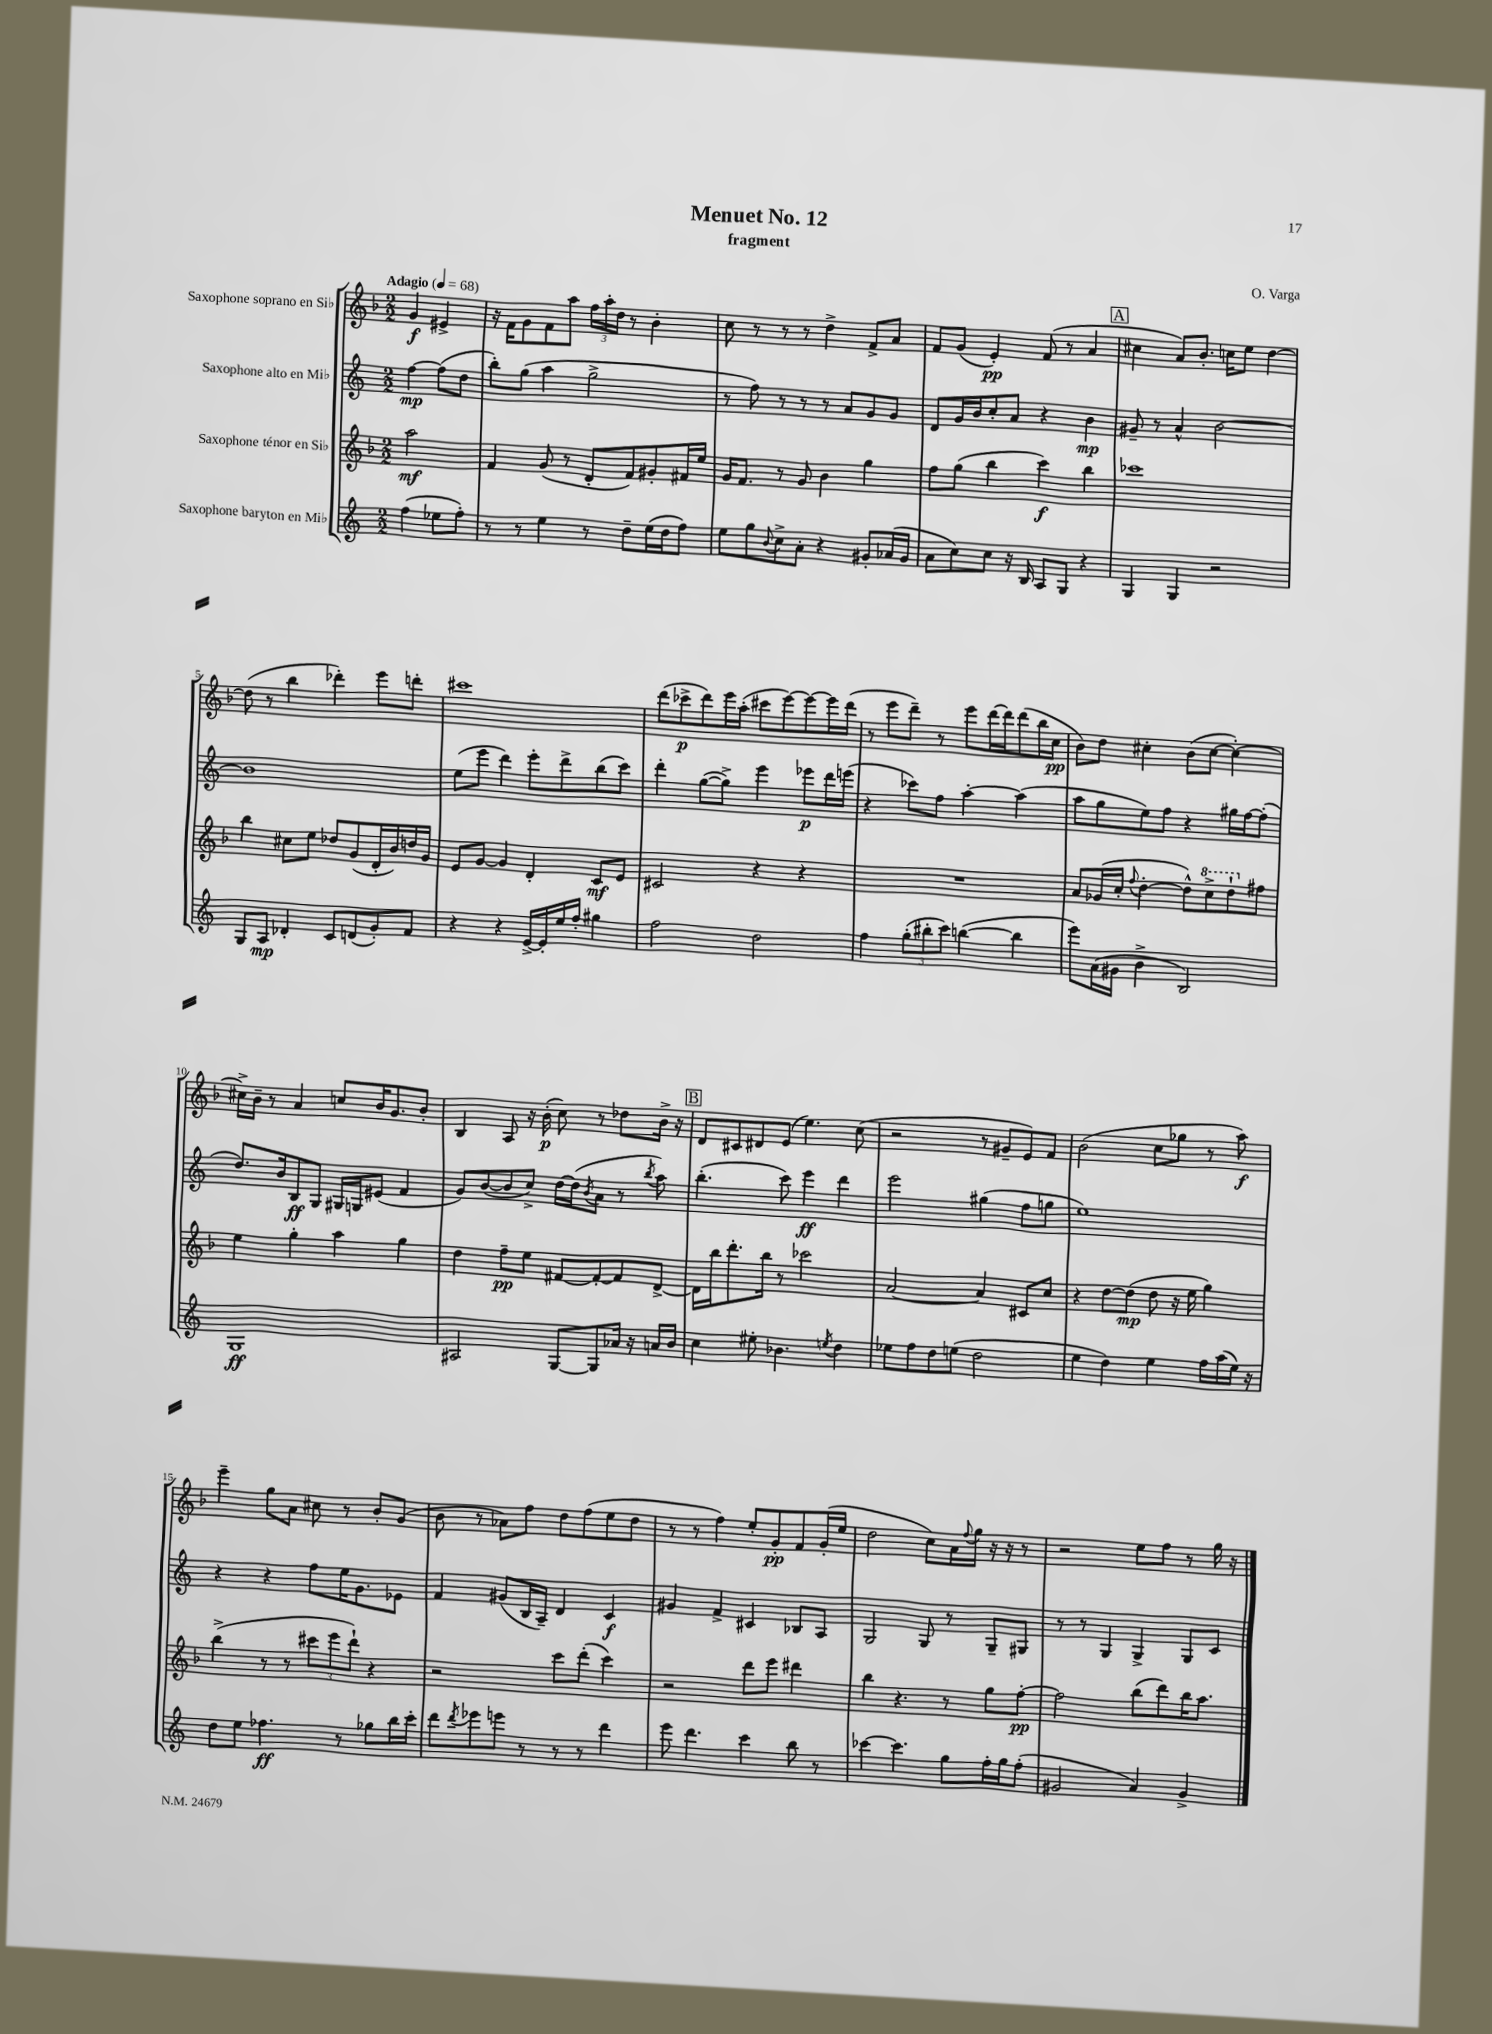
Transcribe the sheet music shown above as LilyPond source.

\header { title = "Menuet No. 12" composer = "O. Varga" subtitle = "fragment" }
<<
\new StaffGroup <<
\new Staff = "s0" \with { instrumentName = "Saxophone soprano en Sib" } {
    \clef treble \key f \major \numericTimeSignature \time 2/2 \partial 2 \tempo "Adagio" 4 = 68
    g'4\f eis'4-> |
    r16 f'16 g'8 f'8 a''8 \tuplet 3/2 { f''16 a''16-. d''16 } r8 bes'4-. |
    c''8 r8 r8 r8 d''4-> f'8-> a'8 |
    f'8 g'8( e'4-.\pp) f'8( r8 a'4 |
    \mark \markup { \box "A" } cis''4 a'8) bes'8.-. c''16 e''8 d''4~ |
    d''8( r8 bes''4 des'''4-.) e'''8 d'''8-. |
    cis'''1 |
    d'''8( ces'''8->\p d'''8) e'''16 a''16-.( cis'''8 e'''8~) e'''8~ e'''16 d'''16( |
    r8 e'''8 d'''8--) r8 e'''8 d'''16~ d'''16 d'''8( bes''16 c''16\pp |
    bes'8) d''8 cis''4-. bes'8( cis''8~ cis''4~-.) |
    cis''16-> bes'16-- r8 a'4 c''8 bes'16 g'8. bes'8-. |
    bes4 a8 r16 bes'16-.\p( c''8) r8 des''8 bes'16-> r16 |
    \mark \markup { \box "B" } d'8 cis'8 dis'8 e'8( e''4.) c''8( |
    r2 r8 gis'8-- e'8) f'8 |
    bes'2( c''8 ges''8 r8 a''8\f) |
    e'''4-- g''8 a'8 cis''8 r8 bes'8-. g'8( |
    bes'8 r8 aes'8) f''8 d''8 f''8( e''8 d''8 |
    r8 r8 f''4) e''8-. g'8-.\pp f'8 g'16-.( e''16 |
    d''2 c''8) a'16 \appoggiatura { f''8 } g''16 r16 r16 r8 |
    r2 e''8 f''8 r8 g''16 r16 \bar "|." |
}
\new Staff = "s1" \with { instrumentName = "Saxophone alto en Mib" } {
    \clef treble \key c \major \numericTimeSignature \time 2/2 \partial 2
    f''4~\mp f''8( d''8 |
    b''8-.) g''8( a''4 g''2-> |
    r8 f''8) r8 r8 r8 a'8 g'8 g'8 |
    d'8 g'16 b'16 c''8-. a'8 r4 b'4\mp |
    \mark \markup { \box "A" } gis'8-- r8 a'4-^ b'2~ |
    b'1 |
    e''8( e'''8 d'''4) e'''8-. d'''8-> b''8( c'''8) |
    d'''4-. g''8~( g''8->) e'''4 ees'''8\p d'''16 e'''16( |
    r4 ces'''8) f''8 a''4~-. a''4( |
    a''8 g''8 e''8) f''8 r4 gis''16 f''16~ f''8-.( |
    d''8.) b'16 b8\ff g8 gis16 g16 eis'8( f'4 |
    g'8) b'8~( b'8 c''8->) d''16~ d''16( \acciaccatura { b'8 } a'8 r8 \acciaccatura { b''8 } a''8) |
    \mark \markup { \box "B" } b''4.-.( c'''8) e'''4\ff d'''4 |
    e'''2 gis''4( f''8 g''8 |
    e''1) |
    r4 r4 f''8 e''16 g'8. ees'8 |
    f'4 gis'8( b16 a16--) d'4 c'4\f |
    gis'4 f'4-> cis'4 bes8 a8 |
    g2 g8 r8 g8-- gis8 |
    r8 r8 g4 g4-> g8 c'8 \bar "|." |
}
\new Staff = "s2" \with { instrumentName = "Saxophone ténor en Sib" } {
    \clef treble \key f \major \numericTimeSignature \time 2/2 \partial 2
    a''2\mf |
    f'4 g'8( r8 d'8-. f'8) gis'8-. fis'16 e''16 |
    g'16 f'8. r8 g'8 bes'4 g''4 |
    f''8 g''8( bes''4 c'''4\f) bes''4 |
    \mark \markup { \box "A" } ces'''1 |
    bes''4 cis''8 e''8 des''8 g'8( d'16-. bes'16) d''16 g'16 |
    e'8 g'8~ g'4 d'4-. c'8\mf e'8 |
    cis'2 r4 r4 |
    R1 |
    a'8 ges'16( c''16-. \appoggiatura { f''8 } d''4~-. d''8-^) \ottava #1 c'''8-> d'''8-! \ottava #0 fis''8 |
    e''4 g''4-. a''4 g''4 |
    d''4 f''8--\pp e''8 fis'8~ fis'8~-. fis'8 d'8~-> |
    \mark \markup { \box "B" } d'16 bes''16 d'''8.-. bes''16 r8 ces'''2 |
    a'2~ a'4 cis'8 c''8 |
    r4 d''8~ d''8\mp( d''8 r16 e''16 g''4) |
    bes''4->( r8 r8 \tuplet 3/2 { cis'''8 e'''8 d'''8-!) } r4 |
    r2 c'''8 d'''8-.( c'''4) |
    r2 d'''8 e'''8 dis'''4 |
    bes''4 r4. r8 g''8 f''8~-.\pp |
    f''2 bes''8( d'''8) bes''16 a''8. \bar "|." |
}
\new Staff = "s3" \with { instrumentName = "Saxophone baryton en Mib" } {
    \clef treble \key c \major \numericTimeSignature \time 2/2 \partial 2
    f''4( ees''8 f''8-.) |
    r8 r8 e''4 r8 d''8-- e''16( d''16 f''8) |
    e''8 g''8 \appoggiatura { b'8 } c''8-> a'8-. r4 gis'8-. aes'16( gis'16 |
    a'8 c''8) c''8 r16 b16 a8 g8 r4 |
    \mark \markup { \box "A" } g4 g4 r2 |
    g8 a8\mp des'4-. c'8 d'8( g'8-.) f'8 |
    r4 r4 e'16~-> e'16-. e''16 f''16-. gis''4 |
    f''2 d''2 |
    f''4 \tuplet 3/2 { g''8-.( bis''8-. c'''8) } b''4~( b''4 |
    e'''8) a'16( gis'16 b'4-> b2) |
    g1\ff |
    ais2 g8~ g8 aes'16 r16 a'16 b'16 |
    \mark \markup { \box "B" } c''4 eis''8-. bes'4. \acciaccatura { e''8 } d''4 |
    ees''8 f''8 d''8 e''8( d''2 |
    e''4 d''4) e''4 f''16 a''16( e''16) r16 |
    d''8 e''8 fes''4.\ff r8 ges''8 b''16 c'''16-. |
    d'''8 \acciaccatura { d'''8 } ees'''8 e'''8 r8 r8 r8 d'''4 |
    e'''8 d'''4. c'''4 b''8 r8 |
    ces'''4~ ces'''4. g''8 f''16-. g''16 f''8-.( |
    gis'2 a'4) gis'4-> \bar "|." |
}
>>
>>
